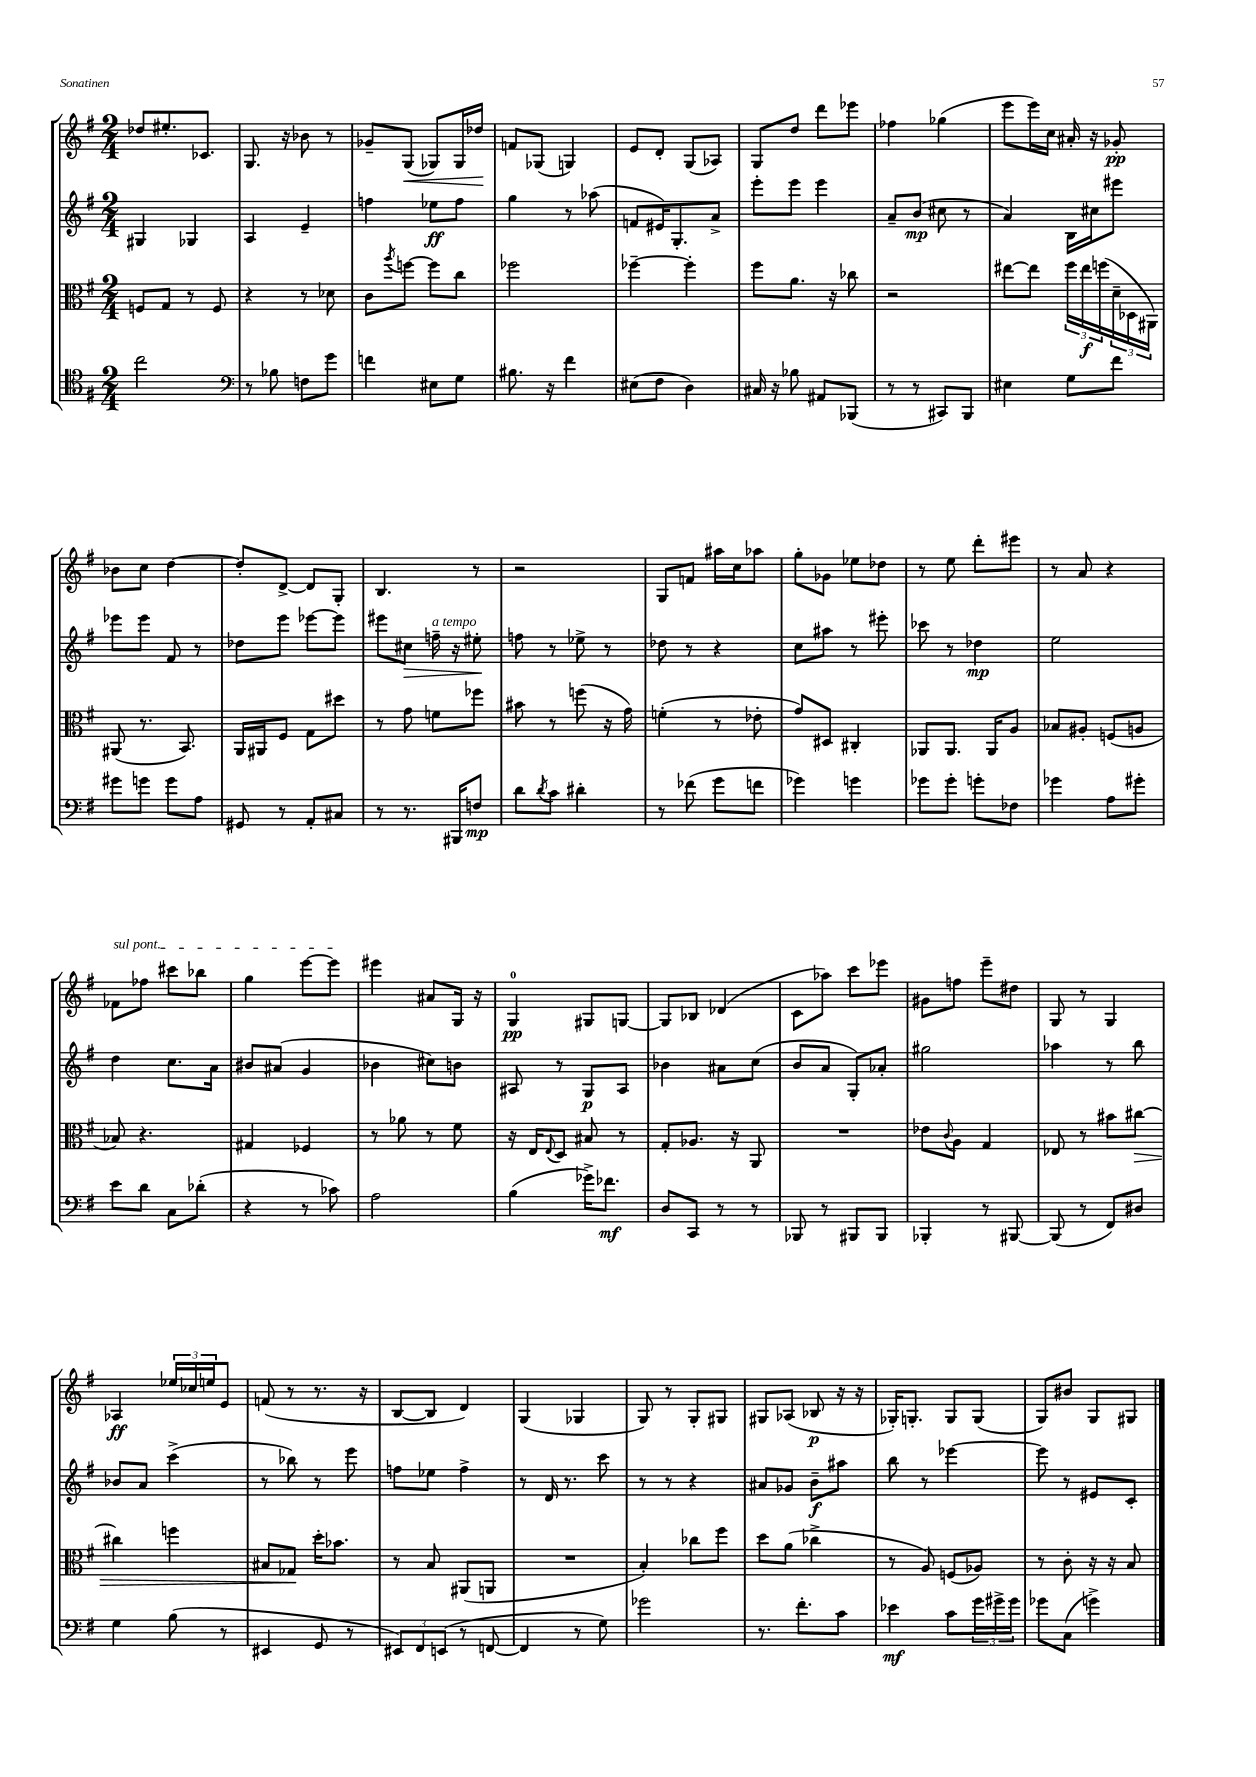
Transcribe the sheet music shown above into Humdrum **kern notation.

**kern	**kern	**kern	**kern
*staff4	*staff3	*staff2	*staff1
*clefC4	*clefC3	*clefG2	*clefG2
*k[f#]	*k[f#]	*k[f#]	*k[f#]
*M2/4	*M2/4	*M2/4	*M2/4
2cc	8F	4G#	8dd-
.	8G	.	8.ee#'
.	8r	4G-	.
.	.	.	8.c-
.	8F	.	.
=	=	=	=
*clefF4	*	*	*
8r	4r	4A	8.G
8B-	.	.	.
.	.	.	16r
8F	8r	4e~	8b-
8g	8d-	.	8r
=	=	=	=
4f	8c	4ff	8g-~
.	8qaa	.	.
.	[8ff	.	(8G
8E#	8ff]	8ee-	8G-)
8G	8cc	8ff	16G-
.	.	.	16dd-
=	=	=	=
8.B#	2ff-	4gg	8f
.	.	.	(8G-
16r	.	.	.
4f#	.	8r	4G)
.	.	(8aa-	.
=	=	=	=
(8E#	[4ff-~	8f	8e
8F#	.	16e#)	8d'
.	.	8.G'	.
4D)	4ff-']	.	(8G
.	.	8a^	8A-)
=	=	=	=
16C#	8ff#	8eee'	8G
16r	.	.	.
8B-	8.a	8eee	8dd
8AA#	.	4eee	8ddd
.	16r	.	.
(8BBB-	8cc-	.	8eee-
=	=	=	=
8r	2r	8a~	4ff-
8r	.	(8b	.
8CC#)	.	8cc#	(4gg-
8BBB	.	8r	.
=	=	=	=
4E#	[8ee#	4a)	8eee
.	8ee#]	.	16eee)
.	.	.	16cc
8G	24ff#	16B	16a#'
.	24ee#	.	.
.	.	16cc#	16r
.	(24ff	.	.
8f#	24d~	8eee#	8g-'
.	24D-	.	.
.	24AA#)	.	.
=	=	=	=
8g#	(8AA#	8eee-	8b-
8g	8.r	8eee-	8cc
8g	.	8f#	[4dd
.	8.BB)	.	.
8A	.	8r	.
=	=	=	=
8GG#	16AA	8dd-	8dd']
.	16AA#	.	.
8r	8F#	8eee	[8d^
8AA'	8G	[8eee-	8d]
8C#	8dd#	8eee-]	8G'
=	=	=	=
8r	8r	8eee#	4.B
8.r	8g	8cc#	.
.	8f	16ff~	.
16BBB#	.	16r	.
8F	8ff-	8ee#'	8r
=	=	=	=
8d	8b#	8ff	2r
8qd	.	.	.
8c	8r	8r	.
4d#'	(8ff	8ee-^	.
.	16r	8r	.
.	16g)	.	.
=	=	=	=
8r	(4f'	8dd-	8G
(8f-	.	8r	8f
8g	8r	4r	16aa#
.	.	.	16cc
8f	8e-'	.	8aa-
=	=	=	=
4g-)	8g)	8cc	8gg'
.	8D#	8aa#	8g-
4g	4C#'	8r	8ee-
.	.	8eee#'	8dd-
=	=	=	=
8g-	8AA-	8ccc-	8r
8g-'	8.AA-	8r	8ee
8g'	.	4dd-	8ddd'
.	16AA-	.	.
8F-	8A	.	8eee#
=	=	=	=
4g-	8B-	2ee	8r
.	8A#'	.	8a
8A	(8F	.	4r
8g#'	8A	.	.
=	=	=	=
8e	8B-)	4dd	8f-
8d	4.r	.	8ff-
8C	.	8.cc	8ccc#
(8d-'	.	.	8bb-
.	.	16a	.
=	=	=	=
4r	4G#	8b#	4gg
.	.	(8a#	.
8r	4F-	4g	[8eee
8c-)	.	.	8eee]
=	=	=	=
2A	8r	4b-	4eee#
.	8a-	.	.
.	8r	8cc#)	8a#
.	8f#	8b	16G
.	.	.	16r
=	=	=	=
(4B	16r	8A#	4G
.	16E	.	.
.	8qqE	.	.
.	8D	8r	.
16g-^)	8B#	8G	8G#
8.f-	.	.	.
.	8r	8A#	[8G
=	=	=	=
8D	8G'	4b-	8G]
8CC	8.A-	.	8B-
8r	.	8a#	(4d-
.	16r	.	.
8r	8AA	(8cc	.
=	=	=	=
8BBB-	2r	8b	8c
8r	.	8a	8aa-)
8BBB#	.	8G')	8ccc
8BBB#	.	8a-'	8eee-
=	=	=	=
4BBB-'	8e-	2gg#	8g#
.	8qqc	.	.
.	8A	.	8ff
8r	4G	.	8eee~
[8BBB#	.	.	8dd#
=	=	=	=
(8BBB#]	8E-	4aa-	8G
8r	8r	.	8r
8FF#)	8b#	8r	4G
8D#	[8cc#	8bb	.
=	=	=	=
4G	4cc#]	8b-	4A-
.	.	8a	.
(8B	4ff	(4ccc^	24ee-
.	.	.	24cc-
.	.	.	24ee
8r	.	.	8e
=	=	=	=
4EE#	8B#	8r	(8f
.	8G-	8bb-)	8r
8GG	16dd'	8r	8.r
.	8.b-	.	.
8r	.	8eee	.
.	.	.	16r
=	=	=	=
12EE#)	8r	8ff	[8B
12FF#	.	.	.
.	8B	8ee-	8B]
(12EE	.	.	.
8r	(8AA#	4ff^	4d)
[8FF	8AA	.	.
=	=	=	=
4FF]	2r	8r	(4G
.	.	16d	.
.	.	8.r	.
8r	.	.	4G-
8G)	.	8ccc	.
=	=	=	=
2g-	4B')	8r	8G)
.	.	8r	8r
.	8cc-	4r	8G'
.	8ff#	.	8G#
=	=	=	=
8.r	8dd	8a#	8G#
.	(8a	8g-	(8A-
8.f#'	.	.	.
.	4cc-^	8b~	8B-
8c	.	8aa#	16r
.	.	.	16r
=	=	=	=
4e-	8r	8bb	16G-')
.	.	.	8.G'
.	8A)	8r	.
8c	(8F	[4eee-	8G
24g	8A-)	.	(8G
24g#^	.	.	.
24g#	.	.	.
=	=	=	=
8g-	8r	8eee-]	8G)
(8C	8c'	8r	8b#
4g^)	16r	8e#	8G
.	16r	.	.
.	8B	8c'	8G#
==	==	==	==
*-	*-	*-	*-
